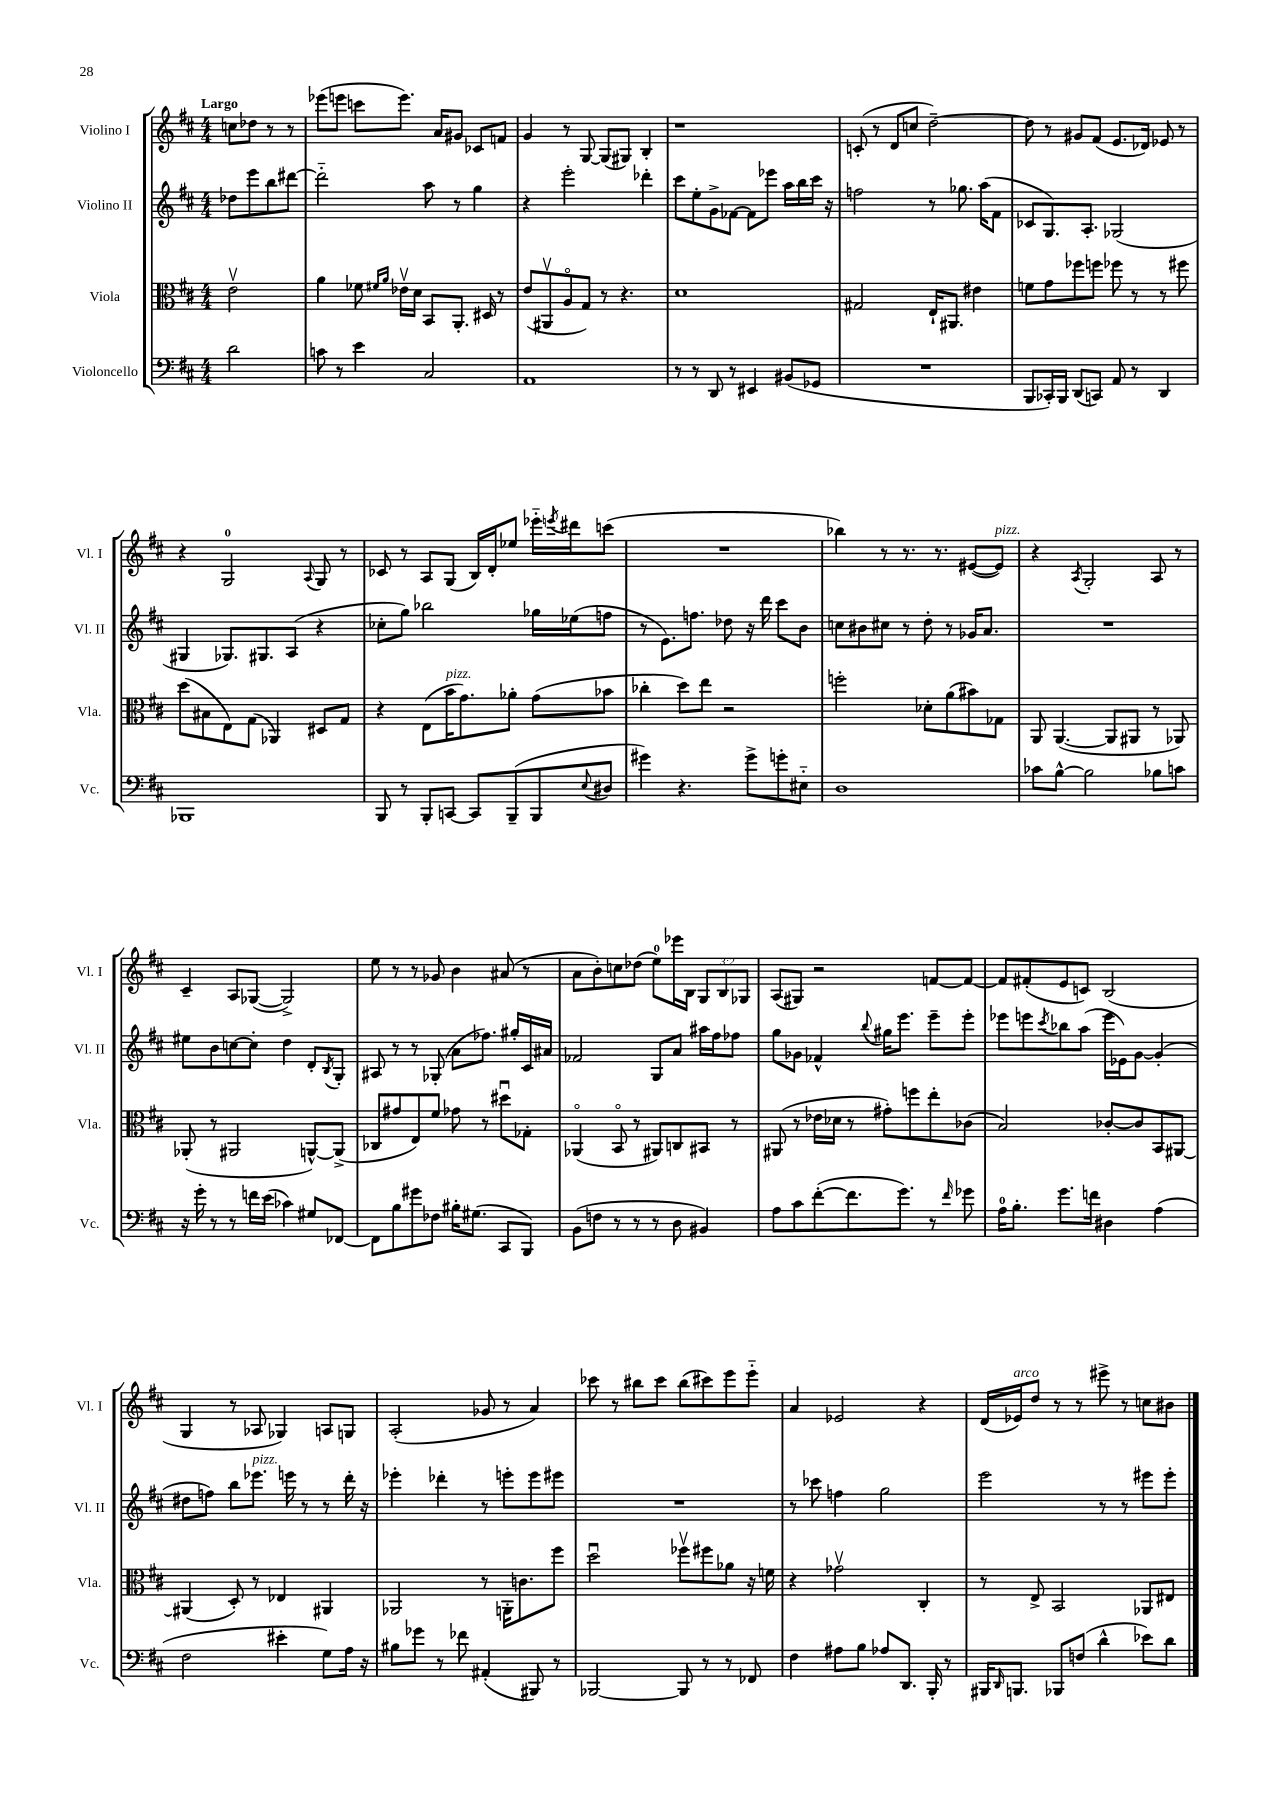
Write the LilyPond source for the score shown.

<<
\new StaffGroup <<
\new Staff = "s0" \with { instrumentName = "Violino I" shortInstrumentName = "Vl. I" } {
    \clef treble \key d \major \numericTimeSignature \time 4/4 \override Staff.TupletNumber.text = #tuplet-number::calc-fraction-text \partial 2 \tempo "Largo"
    c''8 des''8 r8 r8 |
    ees'''8( e'''8 c'''8 e'''8.) a'16 gis'8 ces'8 f'8 |
    g'4 r8 g8~ g8( gis8) b4-. |
    r1 |
    c'8-.( r8 d'8 c''8 d''2~--) |
    d''8 r8 gis'8 fis'8( e'8. des'16) ees'8 r8 |
    r4 g2-0 \appoggiatura { a8 } g8 r8 |
    ces'8 r8 a8 g8( b16) d'16-. ees''8 ees'''16-_ \acciaccatura { e'''8 } dis'''16 c'''8( |
    R1 |
    bes''4) r8 r8. r8. eis'8~( eis'8^\markup { \italic "pizz." }) |
    r4 \acciaccatura { a8 } g2-. a8 r8 |
    cis'4-- a8 ges8~( ges2->) |
    e''8 r8 r8 ges'8 b'4 ais'8( r8 |
    a'8 b'8-.) c''8 des''8( e''8-0) ees'''16 b16 \tuplet 3/2 { g8 b8 ges8 } |
    a8( gis8) r2 f'8~ f'8~ |
    f'8 fis'8-.( e'8 c'8) b2( |
    g4 r8 aes8 ges4) a8 g8 |
    a2-.( ges'8 r8 a'4) |
    ces'''8 r8 bis''8 ces'''8 bis''8( cis'''8) e'''8 e'''8-_ |
    a'4 ees'2 r4 |
    d'16( ees'16^\markup { \italic "arco" }) d''8 r8 r8 eis'''8-> r8 c''8 bis'8 \bar "|." |
}
\new Staff = "s1" \with { instrumentName = "Violino II" shortInstrumentName = "Vl. II" } {
    \clef treble \key d \major \numericTimeSignature \time 4/4 \partial 2
    des''8 e'''8 b''8 dis'''8~ |
    dis'''2-_ a''8 r8 g''4 |
    r4 e'''2-. des'''4-. |
    cis'''8 e''8-. g'8-> fes'8~ fes'8 ees'''8 a''16 b''16 cis'''16 r16 |
    f''2 r8 ges''8. a''16( fis'8 |
    ces'8 g8.) a8.-. ges2( |
    gis4 ges8.) gis8. a8( r4 |
    ces''8-. g''8) bes''2 ges''16 ees''16( f''8 |
    r8 e'8.) f''8. des''8 r16 d'''16 cis'''8 b'8 |
    c''8 bis'8 cis''8 r8 d''8-. r8 ges'16 a'8. |
    R1 |
    eis''8 b'8 c''8~ c''8-. d''4 d'8-. \acciaccatura { b8 } g8-. |
    ais8 r8 r8 ges8-.( a'8 fes''8.) gis''16-. cis'16 ais'16 |
    fes'2 g8 a'8 ais''16 fis''16 fes''8 |
    g''8 ges'8 fes'4-^ \appoggiatura { b''8 } gis''16 e'''8. e'''8-- e'''8-. |
    ees'''8 e'''8 \acciaccatura { cis'''8 } bes''8 a''8( e'''16 ees'16) g'8~ g'4-.( |
    dis''8 f''8) b''8 ees'''8.^\markup { \italic "pizz." } e'''16 r8 r8 d'''16-. r16 |
    ees'''4-. des'''4-. r8 e'''8-. e'''8 eis'''8 |
    R1 |
    r8 ces'''8 f''4 g''2 |
    e'''2 r8 r8 eis'''8 eis'''8-. \bar "|." |
}
\new Staff = "s2" \with { instrumentName = "Viola" shortInstrumentName = "Vla." } {
    \clef alto \key d \major \numericTimeSignature \time 4/4 \partial 2
    e'2\upbow |
    a'4 fes'8 \grace { fis'16 a'16 } ees'16\upbow d'16 b,8 a,8.-. dis16 r8 |
    e'8( ais,8\upbow a8\flageolet g8) r8 r4. |
    d'1 |
    gis2 e16-! ais,8. eis'4 |
    f'8 g'8 fes''8 f''8 fes''8 r8 r8 fis''8 |
    d''8( bis8 e8) g8( aes,4) dis8 g8 |
    r4 e8( b'16^\markup { \italic "pizz." } g'8.) aes'8-. g'8( bes'8 |
    ces''4-. d''8) e''8 r2 |
    f''2-. des'8-. a'8( bis'8) ges8 |
    a,8 a,4.~( a,8 ais,8 r8 aes,8) |
    aes,8-.( r8 ais,2 a,8~-^) a,8->( |
    ces8 gis'8 e8) fis'8 ges'8 r8 dis''8\downbow ges8-. |
    aes,4\flageolet( b,8\flageolet r8 ais,8) c8 bis,8 r8 |
    ais,8( r8 ees'16 des'16 r8 gis'8-.) f''8 e''8-. ces'8( |
    b2) ces'8~-. ces'8 b,8 ais,8~ |
    ais,4( d8-.) r8 ees4 ais,4 |
    aes,2 r8 a,16-. c'8. fis''8 |
    d''2\downbow fes''8\upbow fis''8 aes'8 r16 f'16 |
    r4 ges'2\upbow cis4-. |
    r8 e8-> b,2 aes,8 eis8 \bar "|." |
}
\new Staff = "s3" \with { instrumentName = "Violoncello" shortInstrumentName = "Vc." } {
    \clef bass \key d \major \numericTimeSignature \time 4/4 \partial 2
    d'2 |
    c'8 r8 e'4 cis2 |
    a,1 |
    r8 r8 d,8 r8 eis,4 bis,8( ges,8 |
    R1 |
    b,,8 ces,16-.) b,,16 d,8( c,8) a,8 r8 d,4 |
    bes,,1 |
    b,,8 r8 b,,8-. c,8~ c,8 b,,8--( b,,8 \appoggiatura { e8 } dis8 |
    gis'4) r4. gis'8-> g'8-. eis8-_ |
    d1 |
    ces'8 b8~-^ b2 bes8 c'8 |
    r16 g'16-. r8 r8 f'16 e'16( ces'4) gis8 fes,8~ |
    fes,8 b8 gis'8 fes8 bis16-. gis8.( cis,8 b,,8) |
    b,8( f8 r8 r8 r8 d8 bis,4) |
    a8 cis'8 fis'8~-.( fis'8. g'8.) r8 \grace { fis'16 } ges'8 |
    a16-0 b8.-. g'8. f'16 dis4 a4( |
    fis2 eis'4-. g8) a16 r16 |
    bis8 ges'8 r8 fes'8 ais,4-.( bis,,8) r8 |
    bes,,2~ bes,,8 r8 r8 fes,8 |
    fis4 ais8 b8 aes8 d,8. b,,16-. r8 |
    bis,,16 \grace { d,16 } b,,8. bes,,8 f8( d'4-^ ees'8) d'8 \bar "|." |
}
>>
>>
\layout { \context { \Score \remove "Bar_number_engraver" } }
